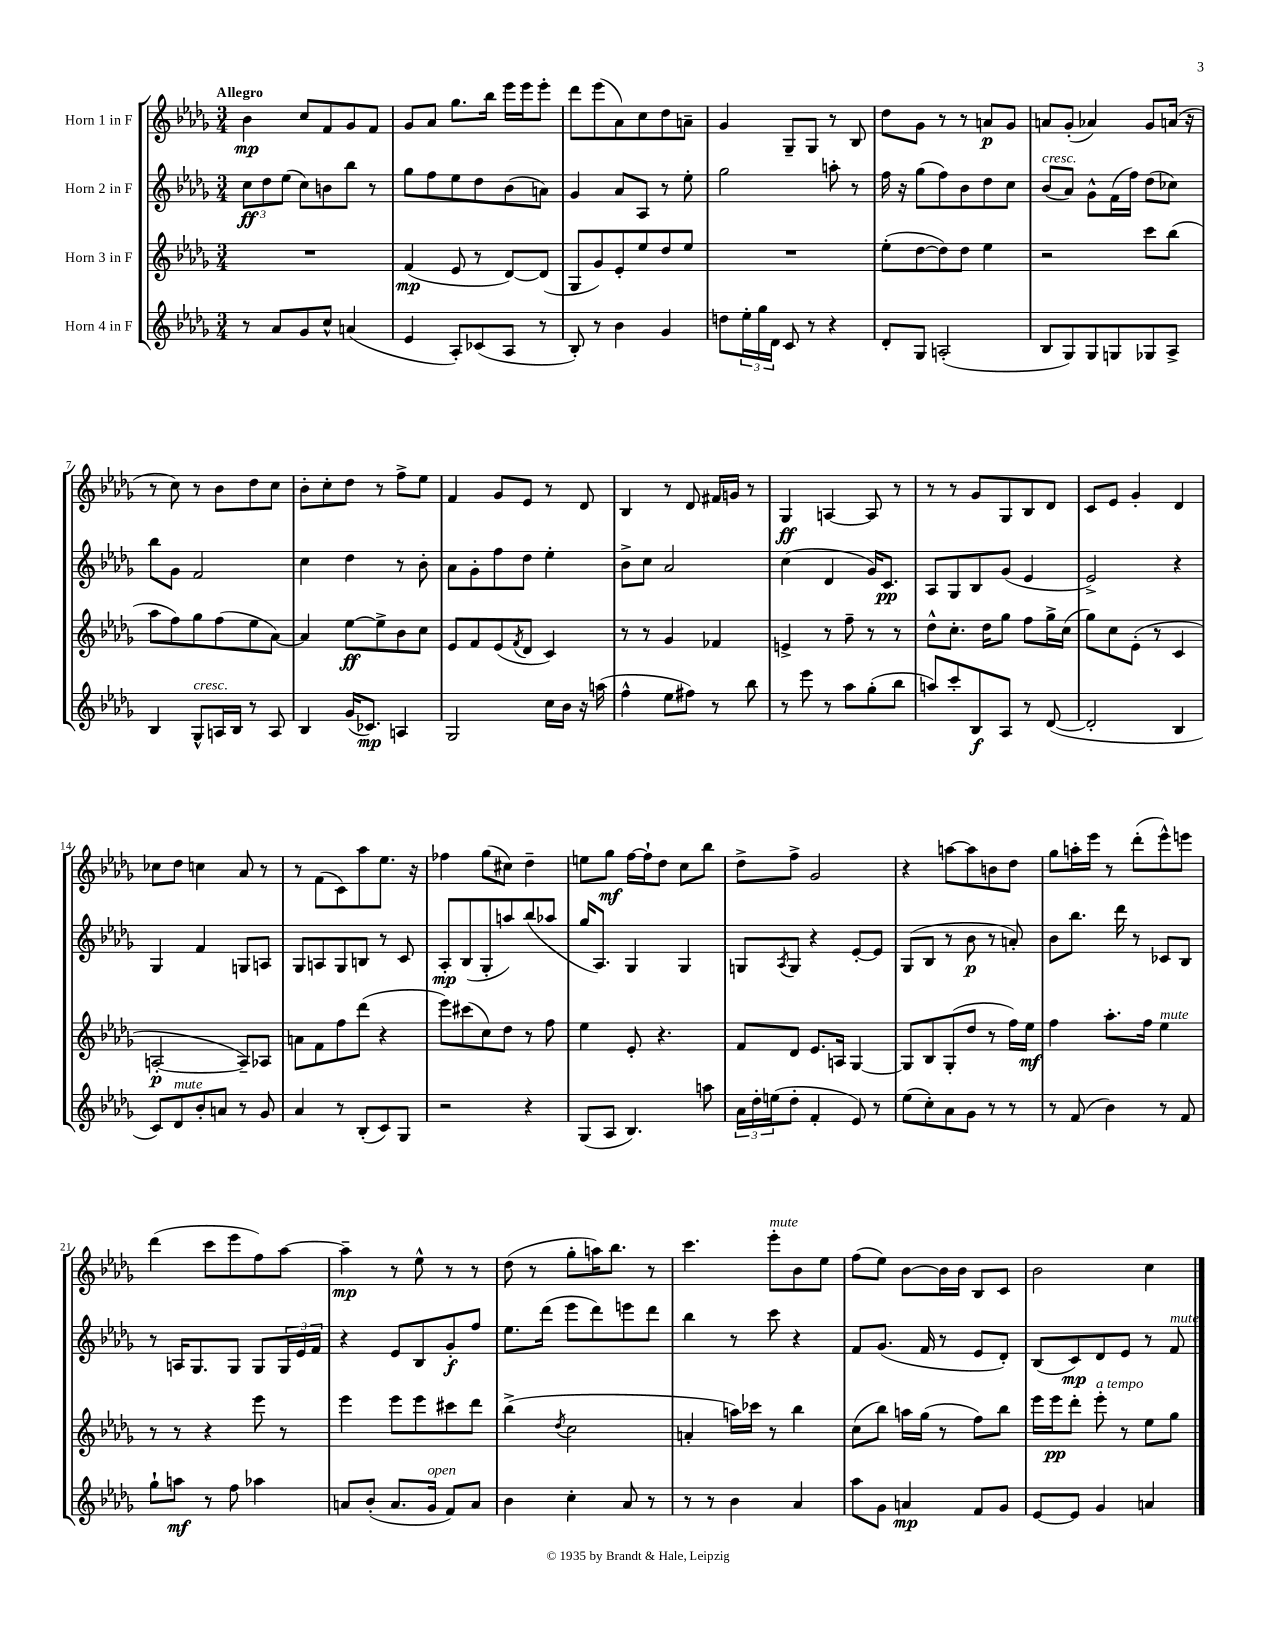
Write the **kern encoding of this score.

**kern	**kern	**kern	**kern
*staff4	*staff3	*staff2	*staff1
*clefG2	*clefG2	*clefG2	*clefG2
*k[b-e-a-d-g-]	*k[b-e-a-d-g-]	*k[b-e-a-d-g-]	*k[b-e-a-d-g-]
*M3/4	*M3/4	*M3/4	*M3/4
8r	2.r	12cc	4b-
.	.	12dd-	.
8a-	.	.	.
.	.	(12ee-	.
8g-	.	8cc)	8cc
8cc^^	.	8b	8f
(4a	.	8bb-	8g-
.	.	8r	8f
=	=	=	=
4e-	(4f	8gg-	8g-
.	.	8ff	8a-
8A-')	8e-	8ee-	8.gg-
(8c-	8r	8dd-	.
.	.	.	16bb-
8A-	[8d-)	(8b-	16eee-
.	.	.	16eee-
8r	(8d-]	8a)	8eee-'
=	=	=	=
8B-')	8G-	4g-	8ddd-
8r	8g-)	.	(8eee-
4b-	8e-'	8a-	8a-)
.	8ee-	8A-	8cc
4g-	8dd-	8r	8dd-
.	8ee-	8ee-'	8a~
=	=	=	=
8dd	2.r	2gg-	4g-
24ee-'	.	.	.
24gg-	.	.	.
24d-	.	.	.
8c	.	.	8G-~
8r	.	.	8G-
4r	.	8aa'	8r
.	.	8r	8B-
=	=	=	=
8d-'	(8ee-'	16ff	8dd-
.	.	16r	.
8G-	[8dd-	(8gg-	8g-
(2A'	8dd-])	8ff)	8r
.	8dd-	8b-	8r
.	4ee-	8dd-	8a
.	.	8cc	8g-
=	=	=	=
8B-	2r	(8b-	8a
8G-)	.	8a-)	(8g-'
8G-	.	8g-^^	4a-)
8G	.	(16f	.
.	.	16ff)	.
8G-	8ccc	(8dd-	8g-
8A-^	(8bb-	8cc-)	(16a
.	.	.	16r
=	=	=	=
4B-	8aa-	8bb-	8r
.	8ff)	8g-	8cc)
8G-^^	8gg-	2f	8r
16A	(8ff	.	8b-
16B-	.	.	.
8r	8ee-	.	8dd-
8A	[8a-)	.	8cc
=	=	=	=
4B-	4a-]	4cc	8b-'
.	.	.	8cc'
(16g-	[8ee-	4dd-	8dd-
8.c-)	.	.	.
.	8ee-^]	.	8r
4A	8b-	8r	8ff^
.	8cc	8b-'	8ee-
=	=	=	=
2G-	8e-	8a-	4f
.	8f	8g-'	.
.	(8e-	8ff	8g-
.	8qf	.	.
.	8d-	8dd-	8e-
16cc	4c)	4ee-'	8r
16b-	.	.	.
16r	.	.	8d-
(16aa	.	.	.
=	=	=	=
4ff^^	8r	8b-^	4B-
.	8r	8cc	.
8ee-	4g-	2a-	8r
8ff#)	.	.	8d-
8r	4f-	.	16f#
.	.	.	16g
8bb-	.	.	8r
=	=	=	=
8r	4e^	(4cc	4G-
8eee-	.	.	.
8r	8r	4d-	[4A
8aa-	8ff~	.	.
(8gg-'	8r	16g-)	8A]
.	.	8.c	.
8bb-	8r	.	8r
=	=	=	=
8aa)	8dd-^^	8A-	8r
8ccc'	8.cc'	8G-	8r
8B-	.	8B-	8g-
.	16dd-	.	.
8A-	8gg-	(8g-	8G-
8r	8ff	4e-	8B-
([8d-	16gg-^	.	8d-
.	(16cc	.	.
=	=	=	=
2d-']	8gg-)	2e-^)	8c
.	8cc	.	8e-
.	(8e-'	.	4g-'
.	8r	.	.
4B-	4c	4r	4d-
=	=	=	=
8c)	[2A'	4G-	8cc-
8d-	.	.	8dd-
8b-'	.	4f	4cc
8a	.	.	.
8r	8A~])	8G	8a-
8g-	8A-	8A	8r
=	=	=	=
4a-	8a	8G-	8r
.	8f	8A	(8f
8r	8ff	8G-	8c)
(8B-'	(8ddd-	8B	8aa-
8c)	4r	8r	8.ee-
8G-	.	8c	.
.	.	.	16r
=	=	=	=
2r	8eee-)	8A-'	4ff-
.	(8ccc#	(8B-	.
.	8cc)	8G-'	(8gg-
.	8dd-	8aa)	8cc#)
4r	8r	(8bb-	4dd-~
.	8ff	8aa-	.
=	=	=	=
(8G-	4ee-	16gg-	8ee
.	.	8.A-)	.
8A-	.	.	8gg-
4.B-)	8e-'	4G-	[16ff
.	.	.	16ff`]
.	4.r	.	8dd-
.	.	4G-	8cc
8aa	.	.	8bb-
=	=	=	=
24a-	8f	8G	8dd-^
24dd-'	.	.	.
(24ee	.	.	.
.	.	8qA-	.
8dd-'	8d-	8G	8ff^
4f'	8.e-	4r	2g-
.	16A	.	.
8e-)	[4G-	[8e-'	.
8r	.	8e-]	.
=	=	=	=
(8ee-	8G-]	(8G-	4r
8cc')	8B-	8B-	.
8a-	(8G-'	8r	[8aa
8g-	8dd-	8b-	8aa]
8r	8r	8r	8b
8r	16ff)	8a')	8dd-
.	16ee-	.	.
=	=	=	=
8r	4ff	8b-	8gg-
(8f	.	8.bb-	16aa'
.	.	.	16eee-
4b-)	8.aa-'	.	8r
.	.	16ddd-	.
.	.	8r	(8ddd-'
.	16ff	.	.
8r	4ee-	8c-	8eee-^^)
8f	.	8B-	8eee
=	=	=	=
8gg-`	8r	8r	(4ddd-
8aa	8r	16A	.
.	.	8.G-	.
8r	4r	.	8ccc
8ff	.	8G-	8eee-
4aa-	8eee-	8G-	8ff)
.	8r	24G-	[8aa-
.	.	24e-	.
.	.	24f	.
=	=	=	=
8a	4eee-	4r	4aa-~]
(8b-'	.	.	.
8.a	8eee-	8e-	8r
.	8eee-	8B-	8ee-^^
16g-	.	.	.
8f)	8ccc#	8g-'	8r
8a	8ddd-	8ff	8r
=	=	=	=
4b-	(4bb-^	8.ee-	(8dd-
.	.	.	8r
.	.	(16ddd-	.
.	8qdd-	.	.
4cc'	2cc	8eee-	8gg-'
.	.	8ddd-)	16aa)
.	.	.	8.bb-
8a-	.	8eee	.
8r	.	8ddd-	8r
=	=	=	=
8r	4a'	4bb-	4.ccc
8r	.	.	.
4b-	16aa)	8r	.
.	16ccc-	.	.
.	8r	8ccc	8eee-'
4a-	4bb-	4r	8b-
.	.	.	8ee-
=	=	=	=
8aa-	(8cc	8f	(8ff
8g-	8bb-)	(8.g-	8ee-)
4a	16aa	.	[8b-
.	(16gg-	16f	.
.	8r	8r	16b-]
.	.	.	16b-
8f	8ff)	8e-	8B-
8g-	8bb-	8d-')	8c
=	=	=	=
[8e-	16eee-	(8B-	2b-
.	16eee-	.	.
8e-]	8ddd-'	8c)	.
4g-	8eee-'	8d-	.
.	8r	8e-	.
4a	8ee-	8r	4cc
.	8gg-	8f	.
==	==	==	==
*-	*-	*-	*-
